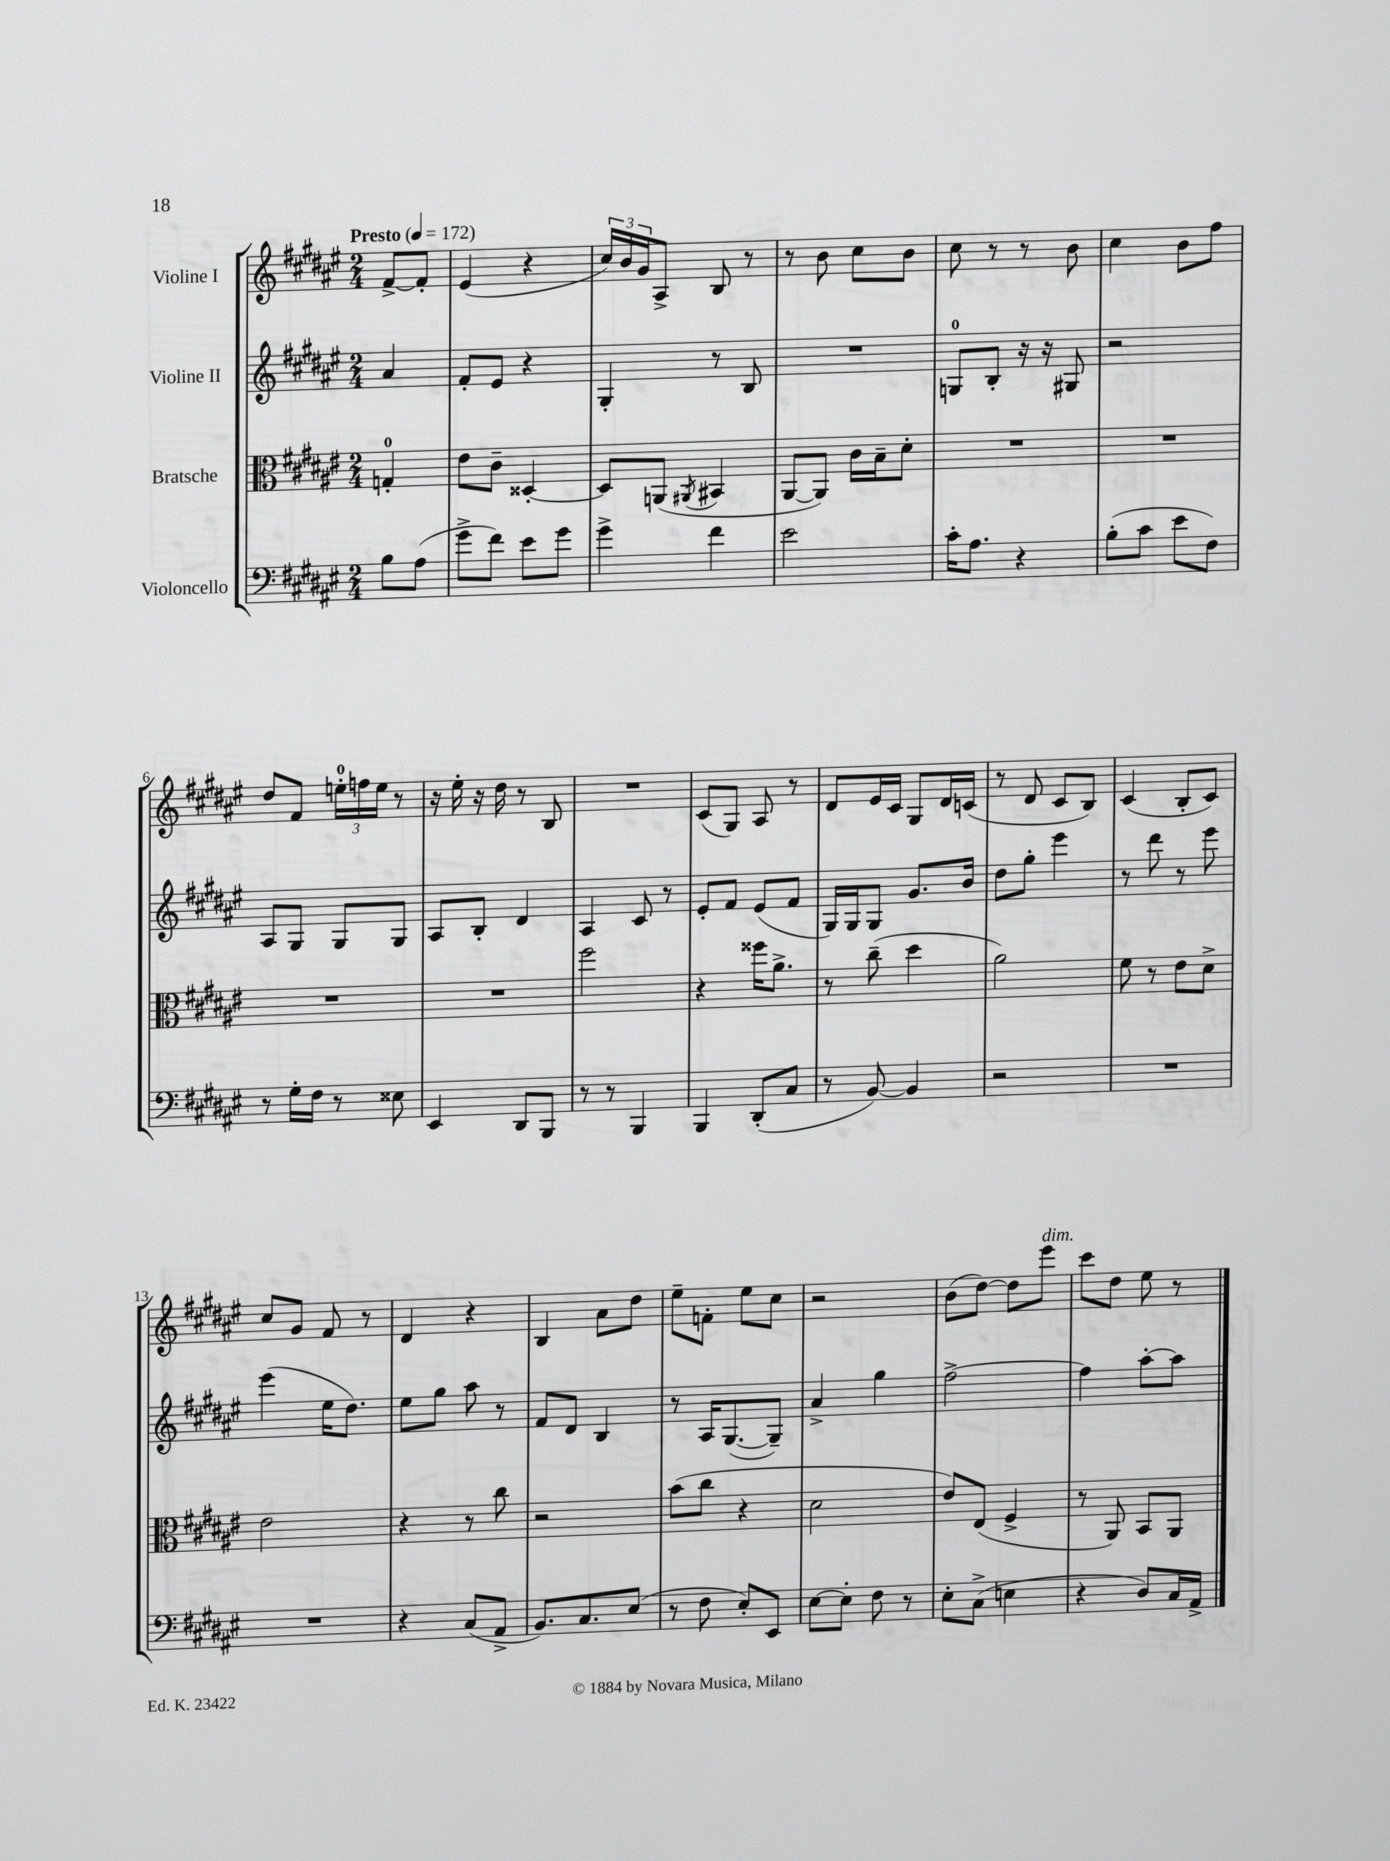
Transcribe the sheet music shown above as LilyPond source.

<<
\new StaffGroup <<
\new Staff = "s0" \with { instrumentName = "Violine I" } {
    \clef treble \key fis \major \numericTimeSignature \time 2/4 \partial 4 \tempo "Presto" 4 = 172
    fis'8~-> fis'8-. |
    eis'4( r4 |
    \tuplet 3/2 { cis''16) b'16 gis'16 } ais8-> b8 r8 |
    r8 b'8 cis''8 b'8 |
    cis''8 r8 r8 b'8 |
    cis''4 b'8 fis''8 |
    dis''8 fis'8 \tuplet 3/2 { e''16-0-. f''16 e''16 } r8 |
    r16 eis''16-. r16 dis''16 r8 b8 |
    R2 |
    cis'8( gis8) ais8 r8 |
    dis'8 eis'16 cis'16 gis8 dis'16 c'16( |
    r8 dis'8 cis'8 b8) |
    cis'4( b8-. cis'8) |
    cis''8 gis'8 fis'8 r8 |
    dis'4 r4 |
    b4 ais'8 dis''8 |
    eis''8-- f'8-. eis''8 cis''8 |
    r2 |
    b'8( dis''8~) dis''8 eis'''8^\markup { \italic "dim." } |
    cis'''8 dis''8 eis''8 r8 \bar "|." |
}
\new Staff = "s1" \with { instrumentName = "Violine II" } {
    \clef treble \key fis \major \numericTimeSignature \time 2/4 \partial 4
    ais'4 |
    fis'8-. eis'8 r4 |
    gis4-. r8 b8 |
    R2 |
    g8-0 b8-. r16 r16 gis8 |
    r2 |
    ais8 gis8 gis8 gis8 |
    ais8 b8-. dis'4 |
    ais4 cis'8 r8 |
    eis'8-. fis'8 eis'8( fis'8 |
    gis16) gis16 gis8 gis'8. b'16 |
    dis''8 gis''8-. eis'''4 |
    r8 dis'''8 r8 eis'''8 |
    eis'''4( eis''16 dis''8.) |
    eis''8 gis''8 ais''8 r8 |
    fis'8 dis'8 b4 |
    r8 ais16 gis8.~( gis8--) |
    ais'4-> gis''4 |
    fis''2~-> |
    fis''4 ais''8~-. ais''8 \bar "|." |
}
\new Staff = "s2" \with { instrumentName = "Bratsche" } {
    \clef alto \key fis \major \numericTimeSignature \time 2/4 \partial 4
    g4-0-. |
    eis'8 cis'8-- disis4~-. |
    disis8 a,8( \acciaccatura { ais,8 } bis,4 |
    ais,8~ ais,8) cis'16 b16-- dis'8-. |
    R2 |
    R2 |
    R2 |
    R2 |
    fis''2 |
    r4 fisis''16 ais'8.-> |
    r8 cis''8--( dis''4 |
    ais'2) |
    fis'8 r8 eis'8 dis'8-> |
    eis'2 |
    r4 r8 cis''8 |
    r2 |
    b'8( cis''8 r4 |
    dis'2 |
    eis'8) eis8( fis4-> |
    r8 ais,8) b,8 ais,8 \bar "|." |
}
\new Staff = "s3" \with { instrumentName = "Violoncello" } {
    \clef bass \key fis \major \numericTimeSignature \time 2/4 \partial 4
    b8 ais8( |
    gis'8-> fis'8) eis'8 gis'8 |
    gis'4-> fis'4 |
    eis'2 |
    cis'16-. ais8. r4 |
    b8-.( cis'8 eis'8 fis8) |
    r8 gis16-. fis16 r8 eisis8 |
    eis,4 dis,8 b,,8 |
    r8 r8 b,,4 |
    b,,4 dis,8-.( cis8 |
    r8 b,8~) b,4 |
    r2 |
    R2 |
    R2 |
    r4 cis8( ais,8-> |
    b,8.) cis8. eis8( |
    r8 fis8 eis8-.) eis,8 |
    eis8~ eis8-. fis8 r8 |
    eis8-. cis8->( e4 |
    r4 dis8) cis16 ais,16-> \bar "|." |
}
>>
>>
